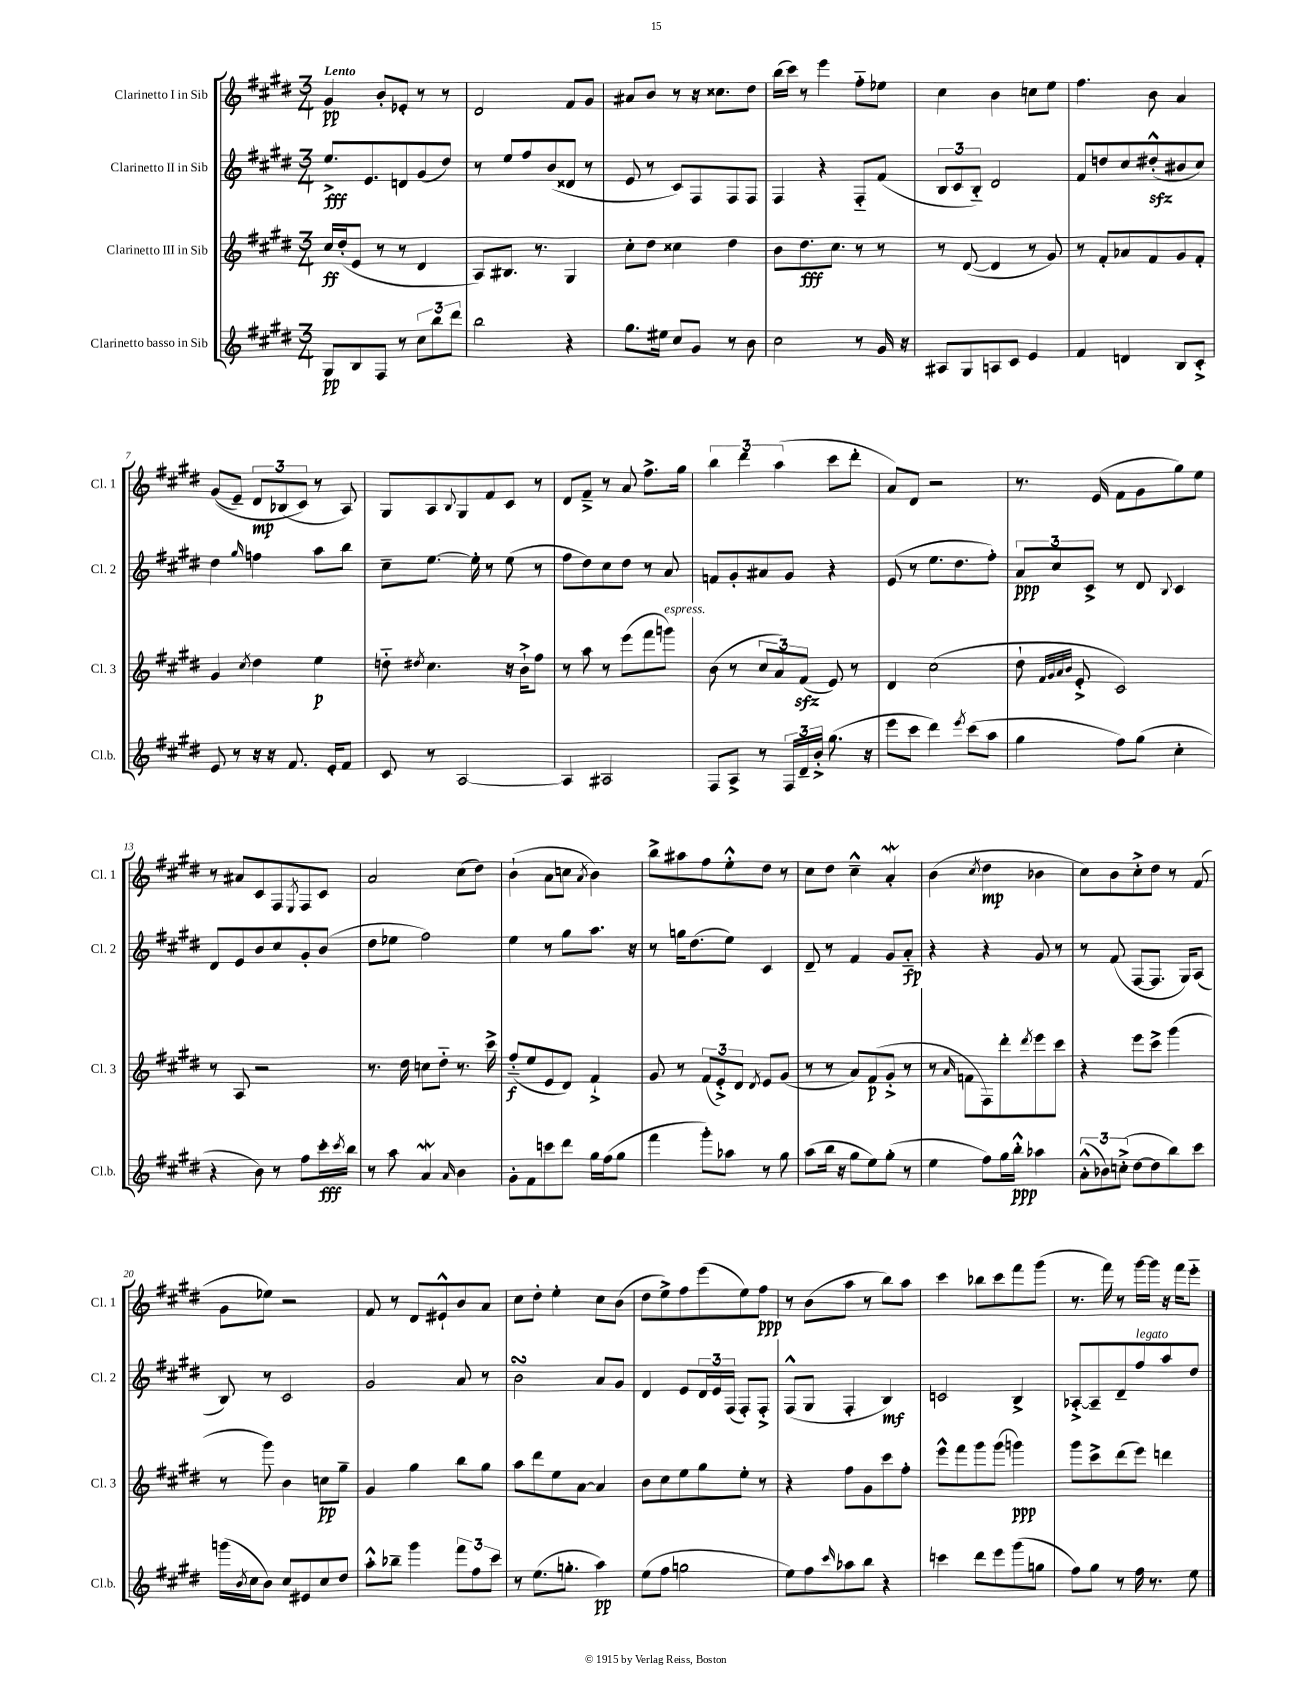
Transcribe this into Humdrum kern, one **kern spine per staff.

**kern	**dynam	**kern	**dynam	**kern	**dynam	**kern	**dynam
*part4	*part4	*part3	*part3	*part2	*part2	*part1	*part1
*staff4	*staff4	*staff3	*staff3	*staff2	*staff2	*staff1	*staff1
*I"Clarinetto basso in Sib	*	*I"Clarinetto III in Sib	*	*I"Clarinetto II in Sib	*	*I"Clarinetto I in Sib	*
*I'Cl.b.	*	*I'Cl. 3	*	*I'Cl. 2	*	*I'Cl. 1	*
*clefG2	*	*clefG2	*	*clefG2	*	*clefG2	*
*k[f#c#g#d#]	*	*k[f#c#g#d#]	*	*k[f#c#g#d#]	*	*k[f#c#g#d#]	*
*M3/4	*	*M3/4	*	*M3/4	*	*M3/4	*
=1	=1	=1	=1	=1	=1	=1	=1
!	!	!	!	!	!	!LO:TX:a:B:t=Lento	!
8G#/L	pp	16cc#/LL	ff	8.ee^/L	fff	4g#/	pp
.	.	(16dd#'/J	.	.	.	.	.
8B/	.	8e/J	.	.	.	.	.
.	.	.	.	8.e/	.	.	.
8F#/J	.	8r	.	.	.	8b'/L	.
8r	.	8r	.	8dn/	.	8e-X'/J	.
12cc#\L	.	4d#/	.	(8g#/	.	8r	.
12bb\	.	.	.	.	.	.	.
.	.	.	.	8dd#/J)	.	8r	.
12ddd#\J	.	.	.	.	.	.	.
=2	=2	=2	=2	=2	=2	=2	=2
2bb\	.	8A/L)	.	8r	.	2d#/	.
.	.	8.B#X/J	.	8ee/L	.	.	.
.	.	.	.	8ff#/	.	.	.
.	.	8.r	.	.	.	.	.
.	.	.	.	(8b/	.	.	.
4r	.	4G#/	.	8d##X/J	.	8f#/L	.
.	.	.	.	8r	.	8g#/J	.
=3	=3	=3	=3	=3	=3	=3	=3
8.gg#\L	.	8cc#'\L	.	8e/	.	8a#X/L	.
.	.	8dd#\J	.	8r	.	8b/J	.
16ee#X\Jk	.	.	.	.	.	.	.
8cc#/L	.	4cc##X\	.	8c#/L)	.	8r	.
8g#/J	.	.	.	8F#/	.	16r	.
.	.	.	.	.	.	8.cc##X\L	.
8r	.	4dd#\	.	8F#/	.	.	.
8b\	.	.	.	8F#/J	.	8dd#\J	.
=4	=4	=4	=4	=4	=4	=4	=4
2cc#\	.	8b\L	.	4F#/	.	(16bb\LL	.
.	.	.	.	.	.	16ccc#\JJ)	.
.	.	8.dd#\	fff	.	.	8r	.
.	.	.	.	4r	.	4eee\	.
.	.	8.cc#\J	.	.	.	.	.
8r	.	8r	.	8F#/L	.	8ff#\L	.
16g#/	.	8r	.	(8f#/J	.	8ee-X\J	.
16r	.	.	.	.	.	.	.
=5	=5	=5	=5	=5	=5	=5	=5
8A#X/L	.	8r	.	12B/L	.	4cc#\	.
.	.	.	.	12c#/	.	.	.
8G#/	.	([8d#/	.	.	.	.	.
.	.	.	.	12B/J)	.	.	.
8An/	.	4d#/]	.	2d#/	.	4b\	.
8c#/J	.	.	.	.	.	.	.
4e/	.	8r	.	.	.	8ccn\L	.
.	.	8g#/)	.	.	.	8ee\J	.
=6	=6	=6	=6	=6	=6	=6	=6
4f#/	.	8r	.	8f#/L	.	4.ff#\	.
.	.	8f#'/L	.	8ddn/	.	.	.
4dn/	.	8a-X/	.	8cc#/	.	.	.
.	.	8f#/	.	(8dd#Xzz'^^/	.	8b\	.
8B/L	.	8g#/	.	8b#X/	.	4a/	.
8c#'^/J	.	8f#'/J	.	8cc#/J)	.	.	.
!!LO:LB:g=z
=7	=7	=7	=7	=7	=7	=7	=7
8e/	.	4g#/	.	4dd#\	.	((8g#/L	.
8r	.	.	.	.	.	8e~/J)	.
.	.	8qcc#/	.	16qqgg#/	.	.	.
16r	.	4dd#\	.	4ffn\	.	12d#/L	mp
16r	.	.	.	.	.	.	.
.	.	.	.	.	.	(12B-X/	.
8.f#/	.	.	.	.	.	.	.
.	.	.	.	.	.	12c#/J)	.
.	.	4ee\	p	8aa\L	.	8r	.
16e'/KL	.	.	.	.	.	.	.
8f#/J	.	.	.	8bb\J	.	8A/)	.
=8	=8	=8	=8	=8	=8	=8	=8
8c#/	.	8ddn\	.	8cc#~\L	.	8G#/L	.
.	.	8qdd#X/	.	.	.	.	.
8r	.	4.cc#\	.	[8.ee\J	.	8A/	.
.	.	.	.	.	.	8qqB/	.
[2A/	.	.	.	.	.	8G#/	.
.	.	.	.	16ee'\]	.	.	.
.	.	.	.	8r	.	8f#/	.
.	.	16r	.	(8ee\	.	8c#/J	.
.	.	16b`^\KL	.	.	.	.	.
.	.	8ff#\J	.	8r	.	8r	.
=9	=9	=9	=9	=9	=9	=9	=9
4A/]	.	8r	.	8ff#\L	.	8d#/L	.
.	.	8aa\	.	8dd#\)	.	8f#~^/J	.
2A#X/	.	8r	.	8cc#\	.	8r	.
.	.	(8eee\L	.	8dd#\J	.	8a/	.
.	.	8fff#\	.	8r	.	8.ff#^\L	.
!	!	!LO:TX:a:i:t=espress.	!	!	!	!	!
.	.	8gggn\J)	.	8a/	.	.	.
.	.	.	.	.	.	16gg#\Jk	.
=10	=10	=10	=10	=10	=10	=10	=10
8F#/L	.	(8b\	.	8fn/L	.	6bb\	.
8A^/J	.	8r	.	8g#'/	.	.	.
.	.	.	.	.	.	6ddd#\	.
8r	.	12cc#/L	.	8a#X/	.	.	.
.	.	12a/)	.	.	.	(6aa\	.
24F#/LL	.	.	.	8g#/J	.	.	.
24d#~/	.	(12f#zz/J	.	.	.	.	.
24b'^/JJ	.	.	.	.	.	.	.
(8.gg#\	.	8e/)	.	4r	.	8ccc#\L	.
.	.	8r	.	.	.	8ddd#'\J	.
16r	.	.	.	.	.	.	.
=11	=11	=11	=11	=11	=11	=11	=11
8eee\L	.	4d#/	.	(8e/	.	8a/L)	.
8ccc#\J	.	.	.	8r	.	8d#/J	.
4ddd#\)	.	(2cc#\	.	8.ee\L	.	2r	.
.	.	.	.	8.dd#\	.	.	.
8qeee/	.	.	.	.	.	.	.
(8ccc#\L	.	.	.	.	.	.	.
8aa\J	.	.	.	8ff#'\J)	.	.	.
=12	=12	=12	=12	=12	=12	=12	=12
4gg#\	.	8dd#`\	.	12a/L	ppp	8.r	.
.	.	.	.	12cc#/	.	.	.
.	.	32qqf#/LLL	.	.	.	.	.
.	.	32qqg#/	.	.	.	.	.
.	.	32qqa/	.	.	.	.	.
.	.	32qqb/JJJ	.	.	.	.	.
.	.	8e'^/	.	.	.	.	.
.	.	.	.	12c#^/J	.	.	.
.	.	.	.	.	.	(16e/	.
8ff#\L)	.	2c#/)	.	8r	.	8f#\L	.
(8gg#\J	.	.	.	8d#/	.	8g#\	.
.	.	.	.	8qqB/	.	.	.
4cc#'\	.	.	.	4c#/	.	8gg#\)	.
.	.	.	.	.	.	8ee\J	.
!!LO:LB:g=z
=13	=13	=13	=13	=13	=13	=13	=13
4r	.	8r	.	8d#/L	.	8r	.
.	.	8A/	.	8e/	.	8a#X/L	.
8b\)	.	2r	.	8b/	.	8c#/	.
8r	.	.	.	8cc#/	.	8F#/	.
.	.	.	.	.	.	8qE/	.
8ff#\L	.	.	.	8g#'/	.	8F#/	.
16ccc#'\L	fff	.	.	(8b/J	.	8c#/J	.
8qccc#/	.	.	.	.	.	.	.
16bb\JJ	.	.	.	.	.	.	.
=14	=14	=14	=14	=14	=14	=14	=14
8r	.	8.r	.	8dd#\L	.	2a/	.
8aa\	.	.	.	8ee-X\J	.	.	.
.	.	16dd#\	.	.	.	.	.
4aw/	.	8ccn\L	.	2ff#\)	.	.	.
.	.	8dd#\J	.	.	.	.	.
16qqa/	.	.	.	.	.	.	.
4b\	.	8.r	.	.	.	(8cc#\L	.
.	.	.	.	.	.	8dd#\J)	.
.	.	16ccc#^\	.	.	.	.	.
=15	=15	=15	=15	=15	=15	=15	=15
8g#'\L	.	(8ff#/L	f	4ee\	.	(4b`\	.
8f#\	.	8ee/	.	.	.	.	.
8cccn\	.	8e/	.	8r	.	8a\L	.
8ddd#\J	.	8d#/J)	.	8gg#\L	.	8ccn\J	.
.	.	.	.	.	.	8qa/	.
16gg#\LL	.	4f#`^/	.	8.aa\J	.	4b\)	.
(16ff#\J	.	.	.	.	.	.	.
8gg#\J	.	.	.	.	.	.	.
.	.	.	.	16r	.	.	.
=16	=16	=16	=16	=16	=16	=16	=16
4fff#\	.	8g#/	.	8r	.	8bb^\L	.
.	.	8r	.	16ggn\KL	.	8aa#X\	.
.	.	.	.	(8.dd#\	.	.	.
8ggg#'\L)	.	(12f#/L	.	.	.	8ff#\	.
.	.	12e'^/)	.	.	.	.	.
8aa-X\J	.	.	.	8ee\J)	.	8ee'^^\	.
.	.	12d#/J	.	.	.	.	.
.	.	8qd#/	.	.	.	.	.
8r	.	8e/L	.	4c#/	.	8dd#\J	.
8gg#\	.	(8g#/J	.	.	.	8r	.
=17	=17	=17	=17	=17	=17	=17	=17
(8aa\L	.	8r	.	8d#~/	.	8cc#\L	.
16bb\Jk	.	8r	.	8r	.	8dd#\J	.
16r	.	.	.	.	.	.	.
8gg#\L	.	8a/L)	.	4f#/	.	4cc#~^^\	.
8ee\)	.	(8f#/	p	.	.	.	.
(8gg#'\J	.	8g#'^/J	.	8g#/L	.	4aw'/	.
8r	.	8r	.	8a/J	fp	.	.
=18	=18	=18	=18	=18	=18	=18	=18
4ee\	.	8r	.	4r	.	(4b\	.
.	.	16qqa/	.	.	.	.	.
.	.	8fn\L	.	.	.	.	.
.	.	.	.	.	.	8qcc#/	.
8ff#\L)	.	8F#\)	.	4r	.	4dd#\	mp
16gg#\L	.	8ddd#'\	.	.	.	.	.
16bb'^^\JJ	ppp	.	.	.	.	.	.
.	.	8qddd#/	.	.	.	.	.
4aa-X\	.	8eee\	.	8g#/	.	4b-X\	.
.	.	8ccc#\J	.	8r	.	.	.
=19	=19	=19	=19	=19	=19	=19	=19
(12a'^^\L	.	4r	.	8r	.	8cc#\L)	.
12b-X\)	.	.	.	.	.	.	.
.	.	.	.	(8f#/	.	8b\	.
(12ccn'^\J	.	.	.	.	.	.	.
[8dd#\L	.	8eee\L	.	[8F#/L	.	8cc#'^\	.
8dd#\]	.	8ccc#^\J	.	8.F#/J]	.	8dd#\J	.
8bb\)	.	(4ggg#\	.	.	.	8r	.
.	.	.	.	16G#/KL)	.	.	.
8ccc#\J	.	.	.	(8A/J	.	(8f#/	.
!!LO:LB:g=z
=20	=20	=20	=20	=20	=20	=20	=20
(16gggn\LL	.	8r	.	8B/)	.	8g#\L	.
8qb/	.	.	.	.	.	.	.
16cc#\J	.	.	.	.	.	.	.
8b\J)	.	8ggg#\)	.	8r	.	8ee-X\J)	.
8cc#/L	.	4b\	.	2c#/	.	2r	.
8e#X/	.	.	.	.	.	.	.
8cc#/	.	8ccn\L	pp	.	.	.	.
8dd#/J	.	8gg#~\J	.	.	.	.	.
=21	=21	=21	=21	=21	=21	=21	=21
8aa'^^\L	.	4g#/	.	2g#/	.	8f#/	.
8bb-X~\J	.	.	.	.	.	8r	.
4ggg#\	.	4gg#\	.	.	.	8d#/L	.
.	.	.	.	.	.	8e#X`^^/	.
12fff#\L	.	8bb\L	.	8a/	.	8b/	.
12ff#\	.	.	.	.	.	.	.
.	.	8gg#\J	.	8r	.	8a/J	.
12ccc#\J	.	.	.	.	.	.	.
=22	=22	=22	=22	=22	=22	=22	=22
8r	.	8aa\L	.	2bsSSS\	.	8cc#\L	.
(8.ee\L	.	8ddd#\	.	.	.	8dd#'\J	.
.	.	8ee\	.	.	.	4ee'\	.
8.ggn'\J	.	.	.	.	.	.	.
.	.	[8a\J	.	.	.	.	.
4aa\)	pp	4a/]	.	8a/L	.	8cc#\L	.
.	.	.	.	8g#/J	.	(8b\J	.
=23	=23	=23	=23	=23	=23	=23	=23
(8ee\L	.	8b\L	.	4d#/	.	8dd#\L	.
8ff#\J	.	8cc#\	.	.	.	8ee^\)	.
2ggn\	.	8ee\	.	8e/L	.	8ff#\	.
.	.	8gg#\	.	24d#/L	.	(8eee\	.
.	.	.	.	24e/	.	.	.
.	.	.	.	(24F#/JJ	.	.	.
.	.	8ee'\J	.	8F#'/L)	.	8ee\)	.
.	.	8r	.	8F#'^/J	.	8ff#\J	ppp
=24	=24	=24	=24	=24	=24	=24	=24
8ee\L)	.	4r	.	(8F#^^/L	.	8r	.
8ff#\	.	.	.	8G#/J	.	(8b\L	.
16qqccc#/	.	.	.	.	.	.	.
8aa-X\	.	8ff#\L	.	4F#'/	.	8aa\J	.
8bb\J	.	8g#\	.	.	.	8r	.
4r	.	8ccc#\	.	4B/)	mf	8bb\L)	.
.	.	8ff#'\J	.	.	.	8aa\J	.
=25	=25	=25	=25	=25	=25	=25	=25
4cccn\	.	8eee^^\L	.	2cn/	.	4ccc#\	.
.	.	8fff#\	.	.	.	.	.
8ddd#\L	.	8ggg#\	.	.	.	8bb-X\L	.
8eee\	.	(8ggg#\J	.	.	.	8ccc#\	.
(8ggg#\	.	4gggn\)	ppp	4B^/	.	8fff#\	.
8ggn\J	.	.	.	.	.	(8ggg#\J	.
=26	=26	=26	=26	=26	=26	=26	=26
8ff#\L)	.	8ggg#\L	.	[8A-X'^/L	.	8.r	.
8gg#\J	.	8ccc#^\	.	8A-~/]	.	.	.
.	.	.	.	.	.	16fff#\)	.
8r	.	(8ddd#\	.	8d#~/	.	8r	.
!	!	!	!	!LO:TX:a:i:t=legato	!	!	!
16ff#\	.	8eee\J)	.	8ff#/	.	[16ggg#\LL	.
8.r	.	.	.	.	.	16ggg#\JJ]	.
.	.	4dddn\	.	8aa/	.	16r	.
.	.	.	.	.	.	16fff#\KL	.
8ee\	.	.	.	8dd#/J	.	8eee\J	.
==	==	==	==	==	==	==	==
*-	*-	*-	*-	*-	*-	*-	*-
